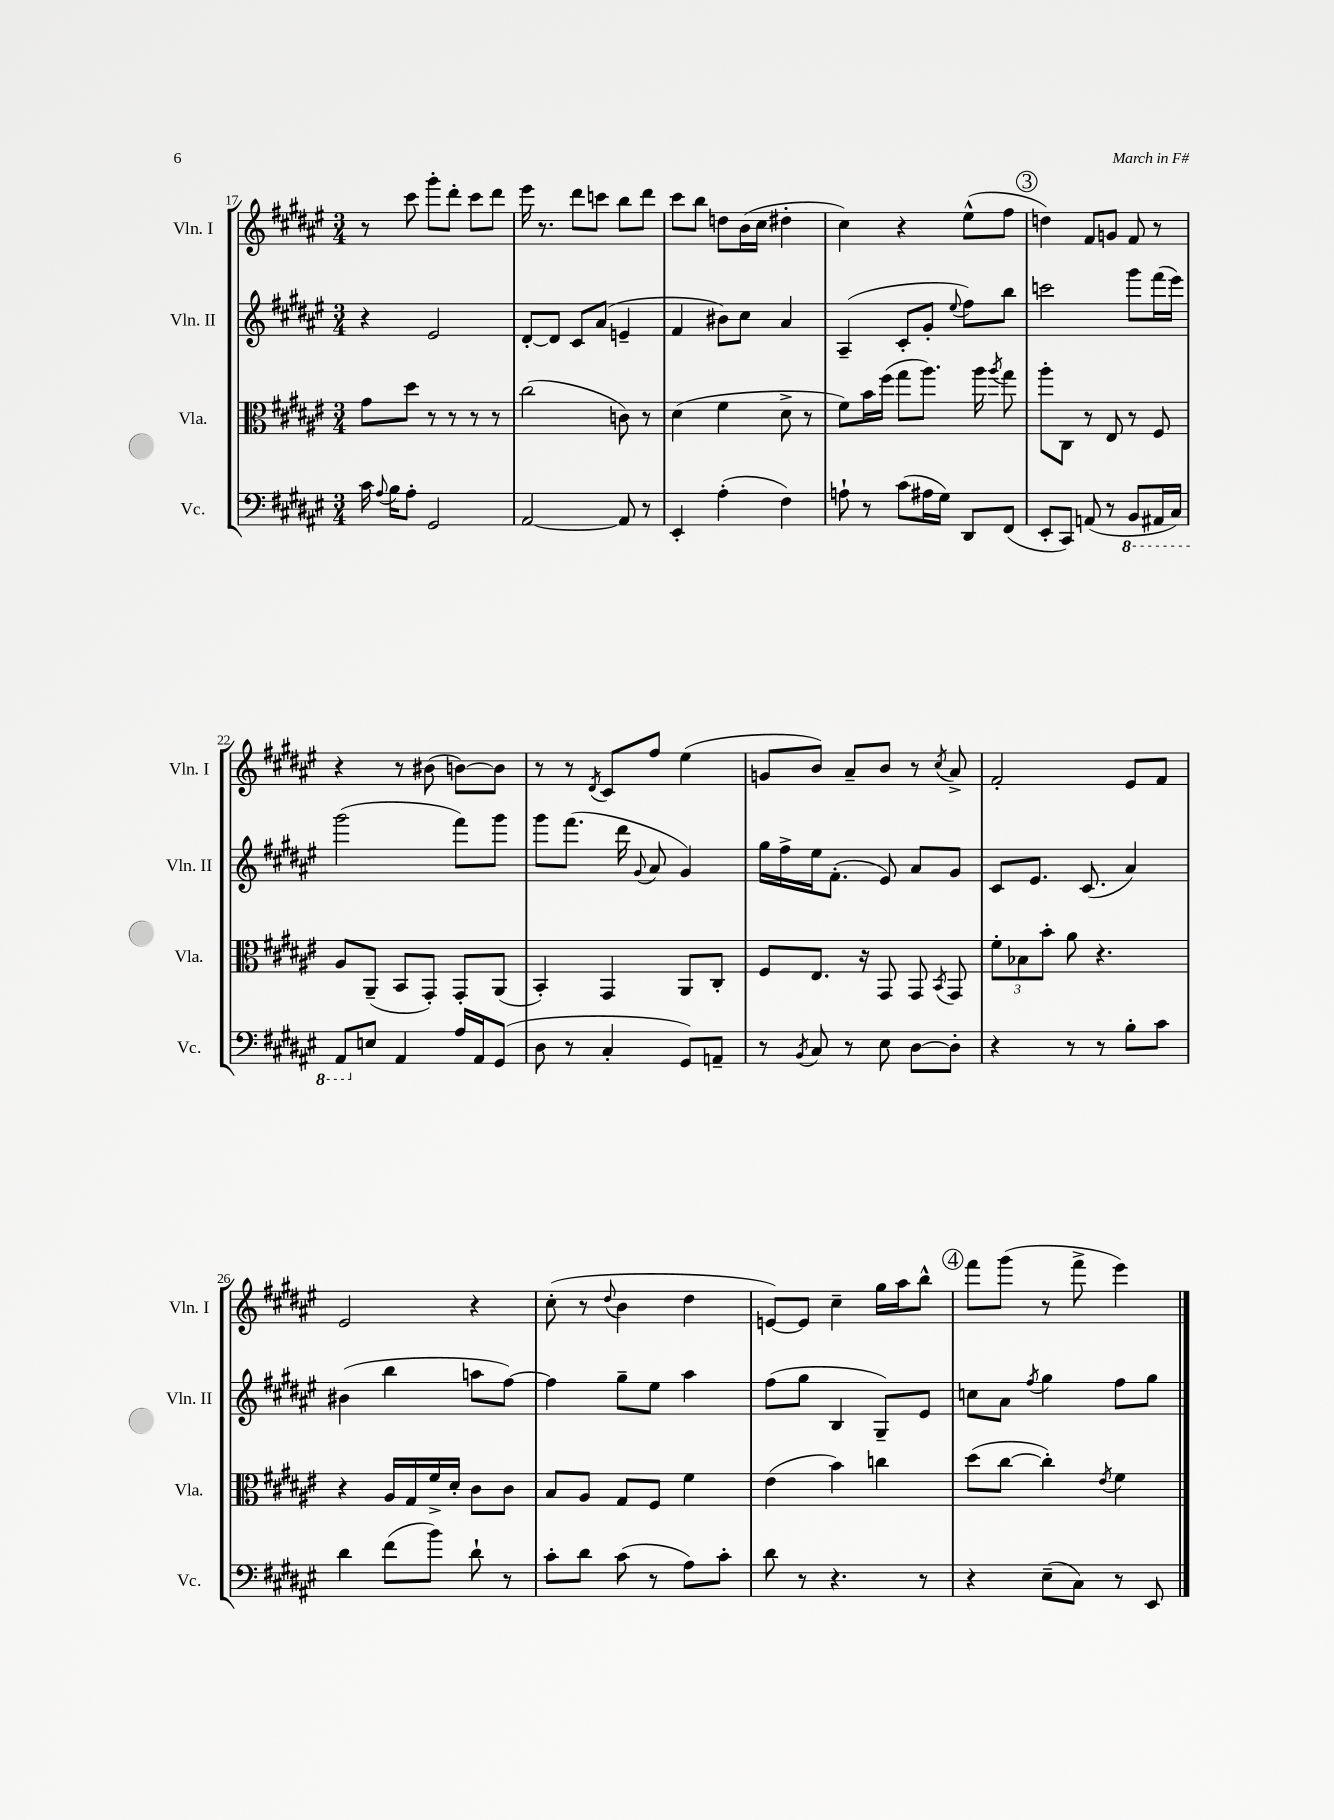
<<
\new StaffGroup <<
\new Staff = "s0" \with { instrumentName = "Vln. I" shortInstrumentName = "Vln. I" } {
    \clef treble \key fis \major \numericTimeSignature \time 3/4
    \autoBeamOff r8 cis'''8 gis'''8[-. dis'''8]-. cis'''8[ dis'''8] |
    eis'''16 r8. dis'''8[ c'''8] b''8[ dis'''8] |
    cis'''8[ b''8] d''8[ b'16( cis''16] dis''4-. |
    cis''4) r4 eis''8[-^( fis''8] |
    \mark \markup { \circle "3" } d''4) fis'8[ g'8] fis'8 r8 |
    r4 r8 bis'8( b'8[~) b'8] |
    r8 r8 \acciaccatura { dis'8 } cis'8[ fis''8] eis''4( |
    g'8[ b'8]) ais'8[-- b'8] r8 \acciaccatura { cis''8 } ais'8-> |
    fis'2-. eis'8[ fis'8] |
    eis'2 r4 |
    cis''8-.( r8 \appoggiatura { dis''8 } b'4 dis''4 |
    e'8[~) e'8] cis''4-- gis''16[ ais''16 b''8]-^ |
    \mark \markup { \circle "4" } fis'''8[ gis'''8]( r8 fis'''8-> eis'''4) \bar "|." |
}
\new Staff = "s1" \with { instrumentName = "Vln. II" shortInstrumentName = "Vln. II" } {
    \clef treble \key fis \major \numericTimeSignature \time 3/4
    \autoBeamOff r4 eis'2 |
    dis'8[~-. dis'8] cis'8[ ais'8]( e'4-- |
    fis'4 bis'8[) cis''8] ais'4 |
    ais4--( cis'8[-. gis'8]-. \appoggiatura { eis''8 } fis''8[) b''8] |
    \mark \markup { \circle "3" } c'''2 gis'''8[ fis'''16( eis'''16]) |
    gis'''2( fis'''8[) gis'''8] |
    gis'''8[ fis'''8.]( dis'''16 \appoggiatura { gis'8 } ais'8 gis'4) |
    gis''16[ fis''16-> eis''16 fis'8.]-.( eis'8) ais'8[ gis'8] |
    cis'8[ eis'8.] cis'8.( ais'4) |
    bis'4( b''4 a''8[ fis''8]~) |
    fis''4 gis''8[-- eis''8] ais''4 |
    fis''8[( gis''8] b4 gis8[--) eis'8] |
    \mark \markup { \circle "4" } c''8[ ais'8] \acciaccatura { fis''8 } gis''4 fis''8[ gis''8] \bar "|." |
}
\new Staff = "s2" \with { instrumentName = "Vla." shortInstrumentName = "Vla." } {
    \clef alto \key fis \major \numericTimeSignature \time 3/4
    \autoBeamOff gis'8[ dis''8] r8 r8 r8 r8 |
    cis''2( c'8) r8 |
    dis'4( fis'4 dis'8-> r8 |
    fis'8[) b'16 fis''16]( gis''8[ ais''8.]) ais''16 \acciaccatura { ais''8 } gis''8 |
    \mark \markup { \circle "3" } ais''8[-. cis8] r8 eis8 r8 fis8 |
    ais8[ ais,8]--( b,8[ gis,8]-.) gis,8[-. ais,8]( |
    b,4-.) gis,4 ais,8[ cis8]-. |
    fis8[ eis8.] r16 gis,8 gis,8 \acciaccatura { b,8 } gis,8 |
    \tuplet 3/2 { fis'8[-. bes8 b'8]-. } ais'8 r4. |
    r4 ais16[ gis16 fis'16-> dis'16]-. cis'8[ cis'8] |
    b8[ ais8] gis8[ fis8] fis'4 |
    eis'4( b'4) c''4 |
    \mark \markup { \circle "4" } dis''8[( cis''8]~ cis''4-.) \acciaccatura { eis'8 } fis'4 \bar "|." |
}
\new Staff = "s3" \with { instrumentName = "Vc." shortInstrumentName = "Vc." } {
    \clef bass \key fis \major \numericTimeSignature \time 3/4
    \autoBeamOff cis'16 \appoggiatura { ais8 } b16[ ais8]-. gis,2 |
    ais,2~ ais,8 r8 |
    eis,4-. ais4-.( fis4) |
    a8-! r8 cis'8[( ais16 gis16]) dis,8[ fis,8]( |
    \mark \markup { \circle "3" } eis,8[-. cis,8]) a,8( r8 \ottava #-1 b,,8[ ais,,!16 cis,16]) |
    ais,,8[ \ottava #0 e8] ais,4 ais16[ ais,16 gis,8]( |
    dis8 r8 cis4-. gis,8[) a,8]-- |
    r8 \acciaccatura { b,8 } cis8 r8 eis8 dis8[~ dis8]-. |
    r4 r8 r8 b8[-. cis'8] |
    dis'4 fis'8[( b'8]) dis'8-! r8 |
    cis'8[-. dis'8] cis'8( r8 ais8[) cis'8]-. |
    dis'8 r8 r4. r8 |
    \mark \markup { \circle "4" } r4 eis8[--( cis8]) r8 eis,8 \bar "|." |
}
>>
>>
\layout { \context { \Score currentBarNumber = #17 } }
